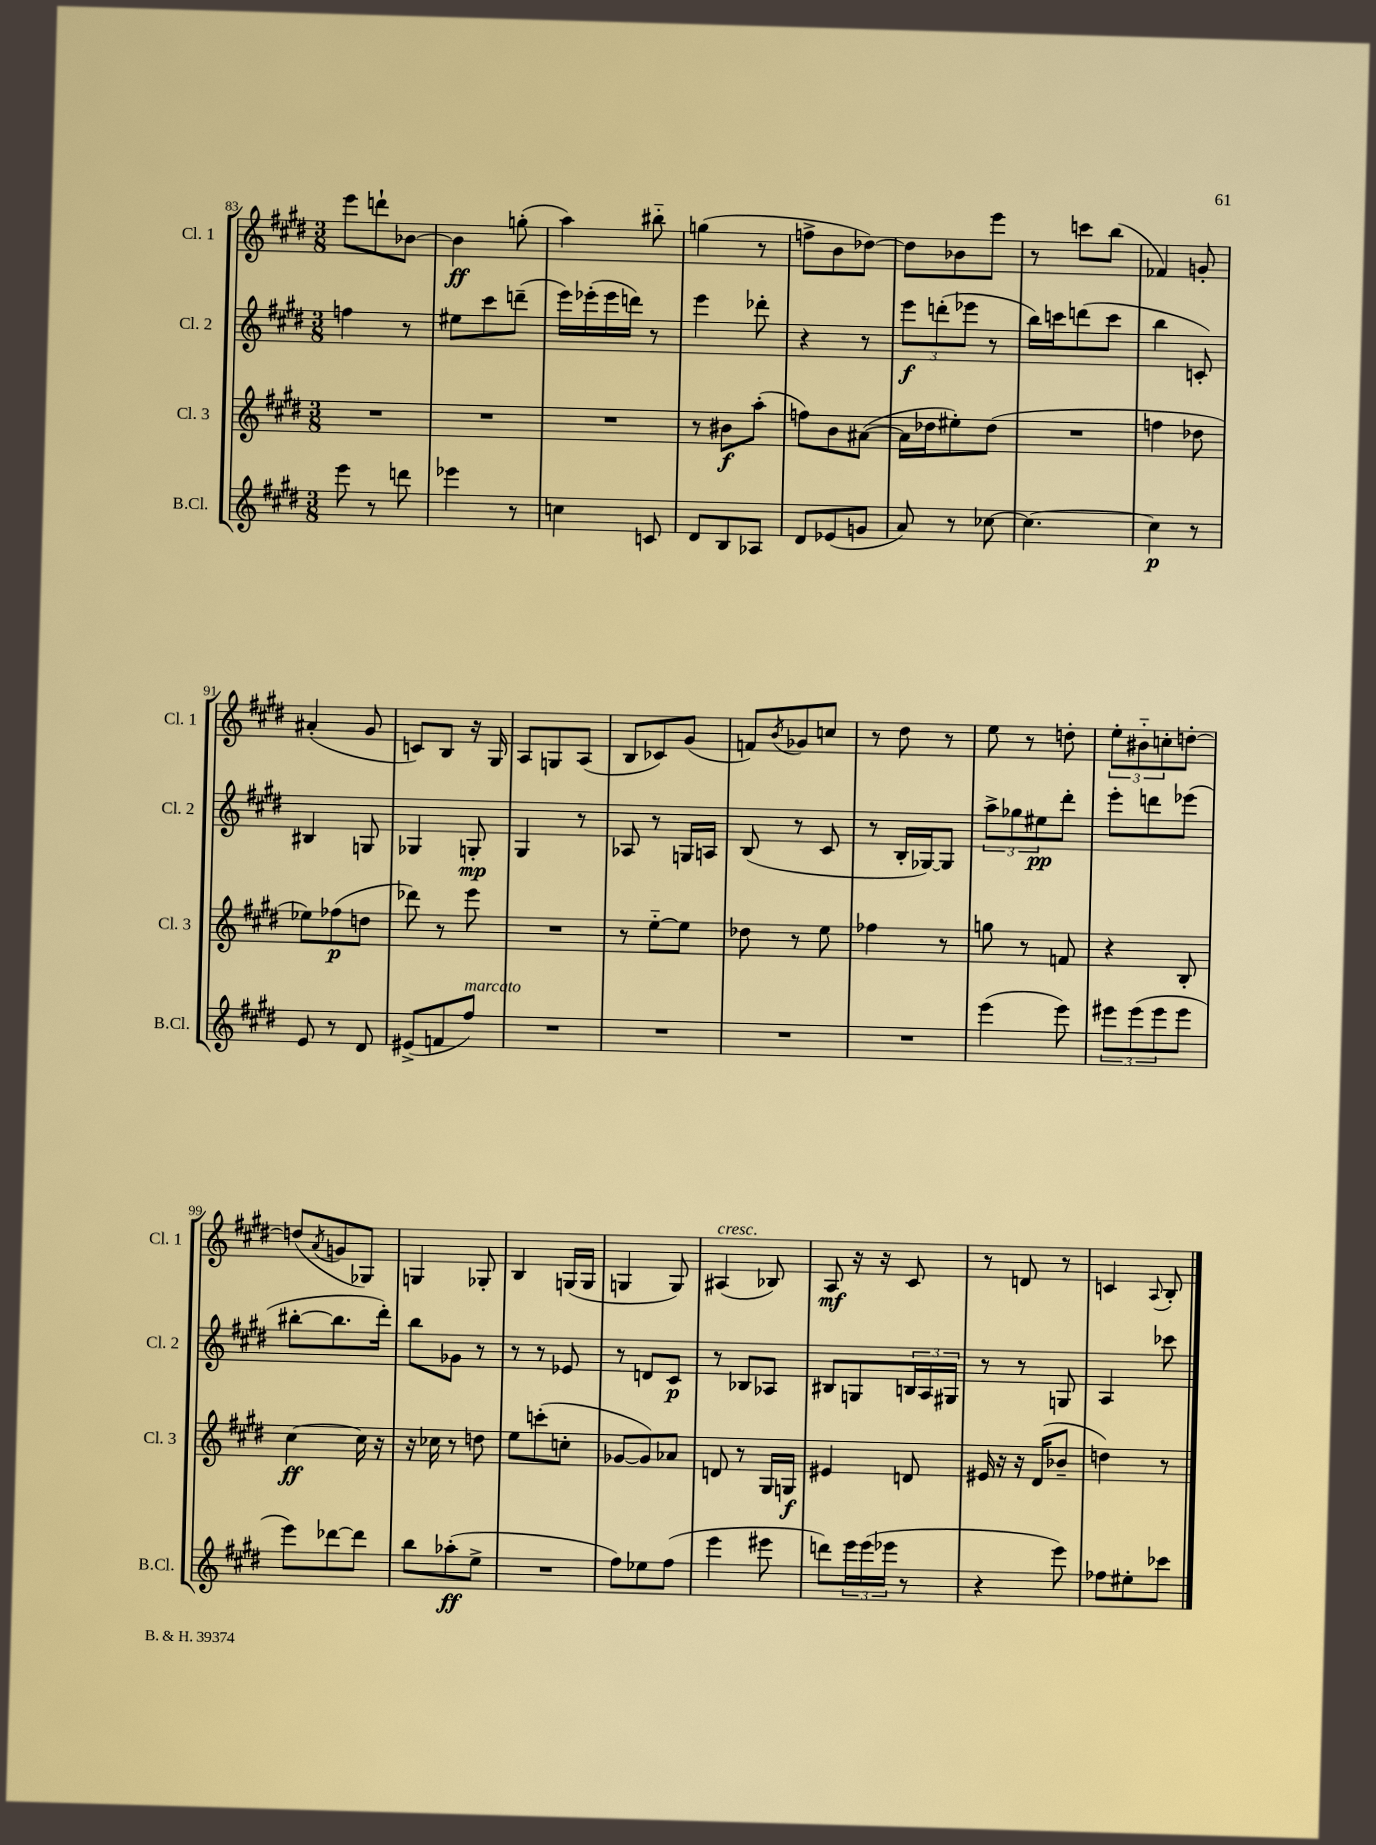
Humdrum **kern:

**kern	**kern	**kern	**kern
*staff4	*staff3	*staff2	*staff1
*clefG2	*clefG2	*clefG2	*clefG2
*k[f#c#g#d#]	*k[f#c#g#d#]	*k[f#c#g#d#]	*k[f#c#g#d#]
*M3/8	*M3/8	*M3/8	*M3/8
8eee	4.r	4ff	8eee
8r	.	.	8ddd`
8ddd	.	8r	[8b-
=	=	=	=
4eee-	4.r	8ee#	4b-]
.	.	8ccc#	.
8r	.	(8ddd~	(8gg'
=	=	=	=
4cc	4.r	16eee)	4aa)
.	.	(16eee-'	.
.	.	16eee-	.
.	.	16ddd)	.
8c	.	8r	8bb#'~
=	=	=	=
8d#	8r	4eee	(4gg
8B	8b#	.	.
8A-	(8aa'	8ddd-'	8r
=	=	=	=
8d#	8ff)	4r	8ff^
(8e-	8b	.	8b
8g	([8a#	8r	[8dd-)
=	=	=	=
8a)	16a#]	12eee	8dd-]
.	16dd-	.	.
.	.	(12ddd'	.
8r	8ee#')	.	8b-
.	.	12eee-	.
[8cc-	(8dd-	8r	8eee
=	=	=	=
4.cc-_	4.r	16bb)	8r
.	.	16ccc	.
.	.	(8ddd	8ccc
.	.	8ccc	(8bb
=	=	=	=
4cc-]	4ff	4bb	4f-)
8r	8dd-	8c')	8g'
=	=	=	=
8e	8ee-)	4B#	(4a#'
8r	(8ff-	.	.
8d#	8dd	8G	8g#
=	=	=	=
(8e#^	8ddd-)	4G-	8c)
8f	8r	.	8B
8ff#)	8eee	8G'	16r
.	.	.	16G#
=	=	=	=
4.r	4.r	4G#	8A
.	.	.	8G
.	.	8r	(8A
=	=	=	=
4.r	8r	8A-	8B
.	[8ee'~	8r	8c-)
.	8ee]	16G	(8g#
.	.	16A	.
=	=	=	=
4.r	8dd-	(8B	8f)
.	.	.	8qb
.	8r	8r	8g-
.	8ee	8c#	8cc
=	=	=	=
4.r	4ff-	8r	8r
.	.	16B'	8dd#
.	.	[16G-)	.
.	8r	8G-]	8r
=	=	=	=
(4eee	8gg	12aa^	8ee
.	.	12gg-	.
.	8r	.	8r
.	.	12ee#	.
8eee)	8f	8ddd#'	8dd'
=	=	=	=
12eee#	4r	8eee'	12ee'
(12eee#	.	.	12b#'~
.	.	8ddd	.
12eee#	.	.	12cc'
8eee#	8B'	(8eee-	[8dd'
=	=	=	=
8eee)	[4cc#	[8bb#'	(8dd]
.	.	.	8qa
[8ddd-	.	8.bb#]	8g
8ddd-]	16cc#]	.	8G-)
.	16r	16ddd#')	.
=	=	=	=
8bb	16r	8bb	4G
.	16cc-	.	.
(8aa-'	8r	8g-	.
8ee^	8dd	8r	8G-'
=	=	=	=
4.r	8ee	8r	4B
.	(8ccc'	8r	.
.	8cc'	8e-	(16G
.	.	.	16G
=	=	=	=
8ff#)	[8g-	8r	4G
8ee-	8g-])	8d	.
(8ff#	8a-	8c#	8G)
=	=	=	=
4eee	8d	8r	(4A#
.	8r	8B-	.
8eee#	16G#	8A-	8B-)
.	16G	.	.
=	=	=	=
8ddd)	4e#	8B#	8A
24eee	.	8G	16r
(24eee	.	.	.
.	.	.	16r
24eee-	.	.	.
8r	8d	24B	8c#
.	.	24A	.
.	.	24G#	.
=	=	=	=
4r	16e#	8r	8r
.	16r	.	.
.	16r	8r	8d
.	(16d#	.	.
8eee)	8b-~	8G	8r
=	=	=	=
8ff-	4dd)	4A	4c
8ee#'	.	.	.
.	.	.	8qqA
8ccc-	8r	8ccc-	8B'
==	==	==	==
*-	*-	*-	*-
